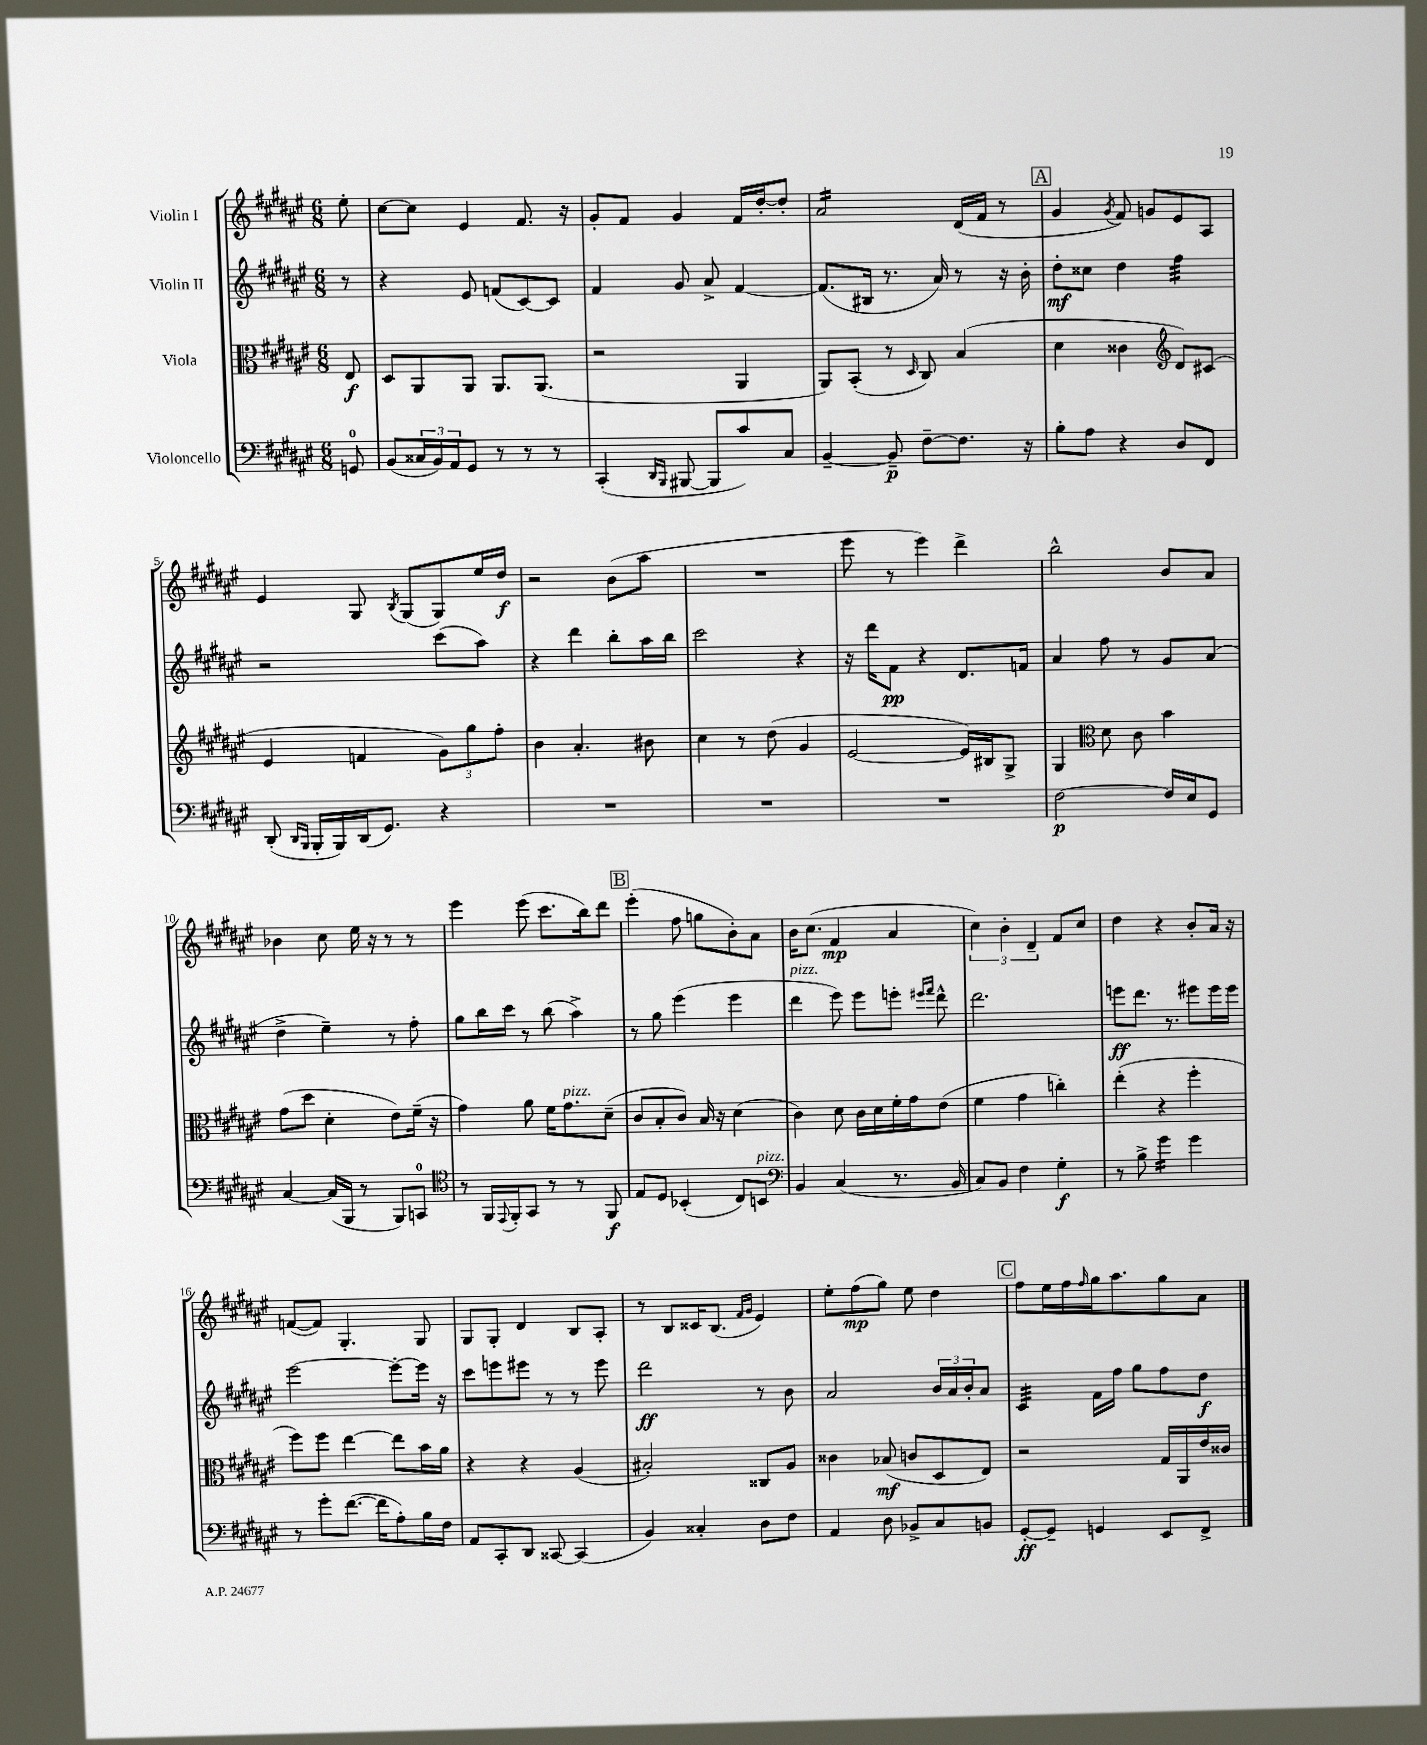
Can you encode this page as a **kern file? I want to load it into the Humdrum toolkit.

**kern	**dynam	**kern	**dynam	**kern	**dynam	**kern	**dynam
*part4	*part4	*part3	*part3	*part2	*part2	*part1	*part1
*staff4	*staff4	*staff3	*staff3	*staff2	*staff2	*staff1	*staff1
*I"Violoncello	*	*I"Viola	*	*I"Violin II	*	*I"Violin I	*
*clefF4	*	*clefC3	*	*clefG2	*	*clefG2	*
*k[f#c#g#d#a#e#]	*	*k[f#c#g#d#a#e#]	*	*k[f#c#g#d#a#e#]	*	*k[f#c#g#d#a#e#]	*
*M6/8	*	*M6/8	*	*M6/8	*	*M6/8	*
=	=	=	=	=	=	=	=
8GGn/	.	8E#/	f	8r	.	8ee#'\	.
=1	=1	=1	=1	=1	=1	=1	=1
(8BB/L	.	8D#/L	.	4r	.	[8cc#\L	.
24C##X/L	.	8AA#/	.	.	.	8cc#\J]	.
24BB/)	.	.	.	.	.	.	.
24AA#/J	.	.	.	.	.	.	.
8GG#/J	.	8AA#/J	.	8e#/	.	4e#/	.
8r	.	8.AA#/L	.	(8fn/L	.	.	.
8r	.	.	.	[8c#/)	.	8.f#/	.
.	.	(8.AA#/J	.	.	.	.	.
8r	.	.	.	8c#/J]	.	.	.
.	.	.	.	.	.	16r	.
=2	=2	=2	=2	=2	=2	=2	=2
(4CC#'/	.	2r	.	4f#/	.	8g#'/L	.
.	.	.	.	.	.	8f#/J	.
16qqDD#/LL	.	.	.	.	.	.	.
16qqBBB/JJ	.	.	.	.	.	.	.
[8BBB#X/	.	.	.	8g#/	.	4g#/	.
8BBB#/L]	.	.	.	8a#^/	.	.	.
8c#/)	.	4AA#/	.	[4f#/	.	16f#/LL	.
.	.	.	.	.	.	[16dd#'/J	.
8C#/J	.	.	.	.	.	8dd#'/J]	.
=3	=3	=3	=3	=3	=3	=3	=3
*	*	*	*	*	*	*tremolo	*
[4BB~/	.	8AA#/L)	.	(8.f#/L]	.	16a#/LL	.
.	.	.	.	.	.	16a#/	.
.	.	(8BB'/J	.	.	.	16a#/	.
.	.	.	.	16B#X/Jk	.	16a#/	.
8BB~/]	p	8r	.	8.r	.	16a#/	.
.	.	.	.	.	.	16a#/	.
.	.	16qqD#/	.	.	.	.	.
[8F#~\L	.	8C#/)	.	.	.	16a#/	.
.	.	.	.	16a#/)	.	16a#/JJ	.
*	*	*	*	*	*	*Xtremolo	*
8.F#\J]	.	(4B/	.	8r	.	(16d#/LL	.
.	.	.	.	.	.	16f#/JJ	.
.	.	.	.	16r	.	8r	.
16r	.	.	.	16b'\	.	.	.
!!LO:REH:place=s1:t=A
=4	=4	=4	=4	=4	=4	=4	=4
8B'\L	.	4d#\	.	8dd#'\L	mf	4g#/	.
8A#\J	.	.	.	8cc##X\J	.	.	.
.	.	.	.	.	.	8qg#/	.
4r	.	4c##X\	.	4dd#\	.	8f#/)	.
.	.	.	.	.	.	8gn/L	.
*	*	*clefG2	*	*	*	*	*
*	*	*	*	*tremolo	*	*	*
8D#/L	.	8d#/L)	.	32ff#\LLL	.	8e#/	.
.	.	.	.	32ff#\	.	.	.
.	.	.	.	32ff#\	.	.	.
.	.	.	.	32ff#\	.	.	.
8FF#/J	.	(8c#X/J	.	32ff#\	.	8A#/J	.
.	.	.	.	32ff#\	.	.	.
.	.	.	.	32ff#\	.	.	.
.	.	.	.	32ff#\JJJ	.	.	.
*	*	*	*	*Xtremolo	*	*	*
!!LO:LB:g=z
=5	=5	=5	=5	=5	=5	=5	=5
(8DD#'/	.	4e#/	.	2r	.	4e#/	.
16qqDD#/LL	.	.	.	.	.	.	.
16qqBBB/JJ	.	.	.	.	.	.	.
16BBB'/LL	.	.	.	.	.	.	.
16BBB/)	.	.	.	.	.	.	.
(16DD#/J	.	4fn/	.	.	.	8G#/	.
8.GG#/J)	.	.	.	.	.	.	.
.	.	.	.	.	.	8qB/	.
.	.	.	.	.	.	(8G#/L	.
4r	.	12g#\L)	.	(8ccc#\L	.	8G#/)	.
.	.	12gg#\	.	.	.	.	.
.	.	.	.	8aa#\J)	.	16ee#/L	.
.	.	12ff#'\J	.	.	.	.	.
.	.	.	.	.	.	16dd#/JJ	f
=6	=6	=6	=6	=6	=6	=6	=6
2.r	.	4b\	.	4r	.	2r	.
.	.	4.a#'/	.	4ddd#\	.	.	.
.	.	.	.	8bb'\L	.	(8b\L	.
.	.	8b#X\	.	16aa#\L	.	8aa#\J	.
.	.	.	.	16bb\JJ	.	.	.
=7	=7	=7	=7	=7	=7	=7	=7
2.r	.	4cc#\	.	2ccc#\	.	2.r	.
.	.	8r	.	.	.	.	.
.	.	(8dd#\	.	.	.	.	.
.	.	4g#/	.	4r	.	.	.
=8	=8	=8	=8	=8	=8	=8	=8
2.r	.	[2e#/	.	16r	.	8eee#\	.
.	.	.	.	16ddd#\KL	.	.	.
.	.	.	.	8f#\J	pp	8r	.
.	.	.	.	4r	.	4eee#\)	.
.	.	16e#/LL])	.	8.d#/L	.	4ddd#^\	.
.	.	16B#X/J	.	.	.	.	.
.	.	8G#^/J	.	.	.	.	.
.	.	.	.	16fn/Jk	.	.	.
=9	=9	=9	=9	=9	=9	=9	=9
[2F#\	p	4G#/	.	4a#/	.	2bb^^\	.
*	*	*clefC3	*	*	*	*	*
.	.	8d#\	.	8ff#\	.	.	.
.	.	8c#\	.	8r	.	.	.
16F#/LL]	.	4b\	.	8g#/L	.	8b/L	.
16E#/J	.	.	.	.	.	.	.
8GG#/J	.	.	.	(8a#/J	.	8a#/J	.
!!LO:LB:g=z
=10	=10	=10	=10	=10	=10	=10	=10
[4C#/	.	(8g#\L	.	4dd#^\	.	4b-X\	.
.	.	8dd#\J	.	.	.	.	.
(16C#/LL]	.	4d#'\	.	4ee#~\)	.	8cc#\	.
16BBB/JJ	.	.	.	.	.	.	.
8r	.	.	.	.	.	16ee#\	.
.	.	.	.	.	.	16r	.
8BBB/L)	.	8e#\L)	.	8r	.	8r	.
8CCn/J	.	(16f#~\Jk	.	8ff#'\	.	8r	.
.	.	16r	.	.	.	.	.
=11	=11	=11	=11	=11	=11	=11	=11
*clefC4	*	*	*	*	*	*	*
8r	.	4g#\)	.	8gg#\L	.	4eee#\	.
16FF#/LL	.	.	.	16bb\L	.	.	.
8qqEE#/	.	.	.	.	.	.	.
16FF#'/J	.	.	.	16ccc#\JJ	.	.	.
8GG#/J	.	8a#\	.	8r	.	(8eee#\	.
8r	.	16f#\KL	.	(8bb\	.	8.ccc#\L	.
!	!	!LO:TX:a:i:t=pizz.	!	!	!	!	!
.	.	8.g#\	.	.	.	.	.
8r	.	.	.	4aa#^\)	.	.	.
.	.	.	.	.	.	16bb\k)	.
8FF#/	f	(8d#~\J	.	.	.	8ddd#\J	.
!!LO:REH:place=s1:t=B
=12	=12	=12	=12	=12	=12	=12	=12
8E#/L	.	8c#/L	.	8r	.	(4eee#'\	.
8D#/J	.	8B'/	.	8gg#\	.	.	.
(4BB-X'/	.	8c#/J)	.	(4eee#\	.	8ff#\	.
.	.	16B/	.	.	.	8ggn\L	.
.	.	16r	.	.	.	.	.
8C#/L)	.	(4d#\	.	4eee#\	.	8b'\)	.
!LO:TX:a:i:t=pizz.	!	!	!	!	!	!	!
8BBn/J	.	.	.	.	.	8a#\J	.
=13	=13	=13	=13	=13	=13	=13	=13
*clefF4	*	*	*	*	*	*	*
!	!	!	!	!LO:TX:a:i:t=pizz.	!	!	!
4BB/	.	4c#\)	.	4ddd#\	.	16b\KL	.
.	.	.	.	.	.	(8.cc#\J	.
(4C#/	.	8d#\	.	8eee#\)	.	4f#/	mp
.	.	16c#\LL	.	8eee#\L	.	.	.
.	.	16d#\	.	.	.	.	.
8.r	.	16f#'\	.	8eeen'\J	.	4a#/	.
.	.	16g#\J	.	.	.	.	.
.	.	.	.	16qqeee#X/LL	.	.	.
.	.	.	.	16qqfff#/JJ	.	.	.
.	.	(8e#\J	.	8ddd#^^\	.	.	.
16BB/	.	.	.	.	.	.	.
=14	=14	=14	=14	=14	=14	=14	=14
8C#/L)	.	4f#\	.	2.ddd#\	.	6cc#\)	.
8BB/J	.	.	.	.	.	.	.
.	.	.	.	.	.	6b'\	.
4F#\	.	4g#\	.	.	.	.	.
.	.	.	.	.	.	6d#~/	.
4G#'\	f	4ccn'\)	.	.	.	8f#/L	.
.	.	.	.	.	.	8cc#/J	.
=15	=15	=15	=15	=15	=15	=15	=15
8r	.	(4ee#'\	.	8eeen\L	ff	4dd#\	.
8B^\	.	.	.	8.ddd#\J	.	.	.
*tremolo	*	*	*	*	*	*	*
16g#\LL	.	4r	.	.	.	4r	.
16g#\	.	.	.	8.r	.	.	.
16g#\	.	.	.	.	.	.	.
16g#\JJ	.	.	.	.	.	.	.
*Xtremolo	*	*	*	*	*	*	*
4g#\	.	4ff#'\	.	8eee#X\L	.	8b'/L	.
.	.	.	.	16eee#\L	.	16a#/Jk	.
.	.	.	.	16eee#\JJ	.	16r	.
!!LO:LB:g=z
=16	=16	=16	=16	=16	=16	=16	=16
8r	.	8ff#\L)	.	[2eee#\	.	([8fn/L	.
8g#'\L	.	8ff#\J	.	.	.	8f/J])	.
([8.f#\J	.	[4ee#\	.	.	.	4.G#'/	.
16f#\KL]	.	.	.	.	.	.	.
8A#'\)	.	8ee#\L]	.	8eee#'\L_	.	.	.
16B\L	.	16b\L	.	16eee#\Jk]	.	8G#/	.
16F#\JJ	.	16a#\JJ	.	16r	.	.	.
=17	=17	=17	=17	=17	=17	=17	=17
8AA#/L	.	4r	.	8ccc#\L	.	8G#/L	.
8CC#'/	.	.	.	8eeen\	.	8G#'/J	.
8DD#/J	.	4r	.	8eee#X\J	.	4d#/	.
[8CC##X/	.	.	.	8r	.	.	.
(4CC##/]	.	(4A#/	.	8r	.	8B/L	.
.	.	.	.	8eee#\	.	8A#'/J	.
=18	=18	=18	=18	=18	=18	=18	=18
4BB/)	.	2B#X'/)	.	2ddd#\	ff	8r	.
.	.	.	.	.	.	8B/L	.
4C##X'/	.	.	.	.	.	16c##X/K	.
.	.	.	.	.	.	(8.B/J	.
.	.	.	.	.	.	16qqf#/LL	.
.	.	.	.	.	.	16qqg#/JJ	.
8D#\L	.	8C##X/L	.	8r	.	4e#/)	.
8F#\J	.	8A#/J	.	8b\	.	.	.
=19	=19	=19	=19	=19	=19	=19	=19
4AA#/	.	4c##X\	.	2a#/	.	8ee#'\L	.
.	.	.	.	.	.	(8ff#\	mp
8D#\	.	(8B-X/	mf	.	.	8gg#\J)	.
8BB-X^/L	.	8cn/L	.	.	.	8ee#\	.
8C#/	.	8D#/	.	24b/LL	.	4dd#\	.
.	.	.	.	24a#/	.	.	.
.	.	.	.	24b'/J	.	.	.
8BBn/J	.	8E#/J)	.	8a#/J	.	.	.
!!LO:REH:place=s1:t=C
=20	=20	=20	=20	=20	=20	=20	=20
*	*	*	*	*tremolo	*	*	*
[8GG#'/L	ff	2r	.	32c#/LLL	.	8ff#\L	.
.	.	.	.	32c#/	.	.	.
.	.	.	.	32c#/	.	.	.
.	.	.	.	32c#/	.	.	.
8GG#~/J]	.	.	.	32c#/	.	16ee#\L	.
.	.	.	.	32c#/	.	.	.
.	.	.	.	32c#/	.	16ff#\	.
.	.	.	.	32c#/JJJ	.	.	.
*	*	*	*	*Xtremolo	*	*	*
.	.	.	.	.	.	16qqff#/	.
4GGn/	.	.	.	16f#\LL	.	16gg#\J	.
.	.	.	.	16ff#\JJ	.	8.aa#\	.
.	.	.	.	8gg#\L	.	.	.
8EE#/L	.	16G#/LL	.	8ff#\	.	8gg#\	.
.	.	16AA#/	.	.	.	.	.
8FF#^/J	.	16e#/	.	8dd#\J	f	8a#\J	.
.	.	16c##X/JJ	.	.	.	.	.
==	==	==	==	==	==	==	==
*-	*-	*-	*-	*-	*-	*-	*-
